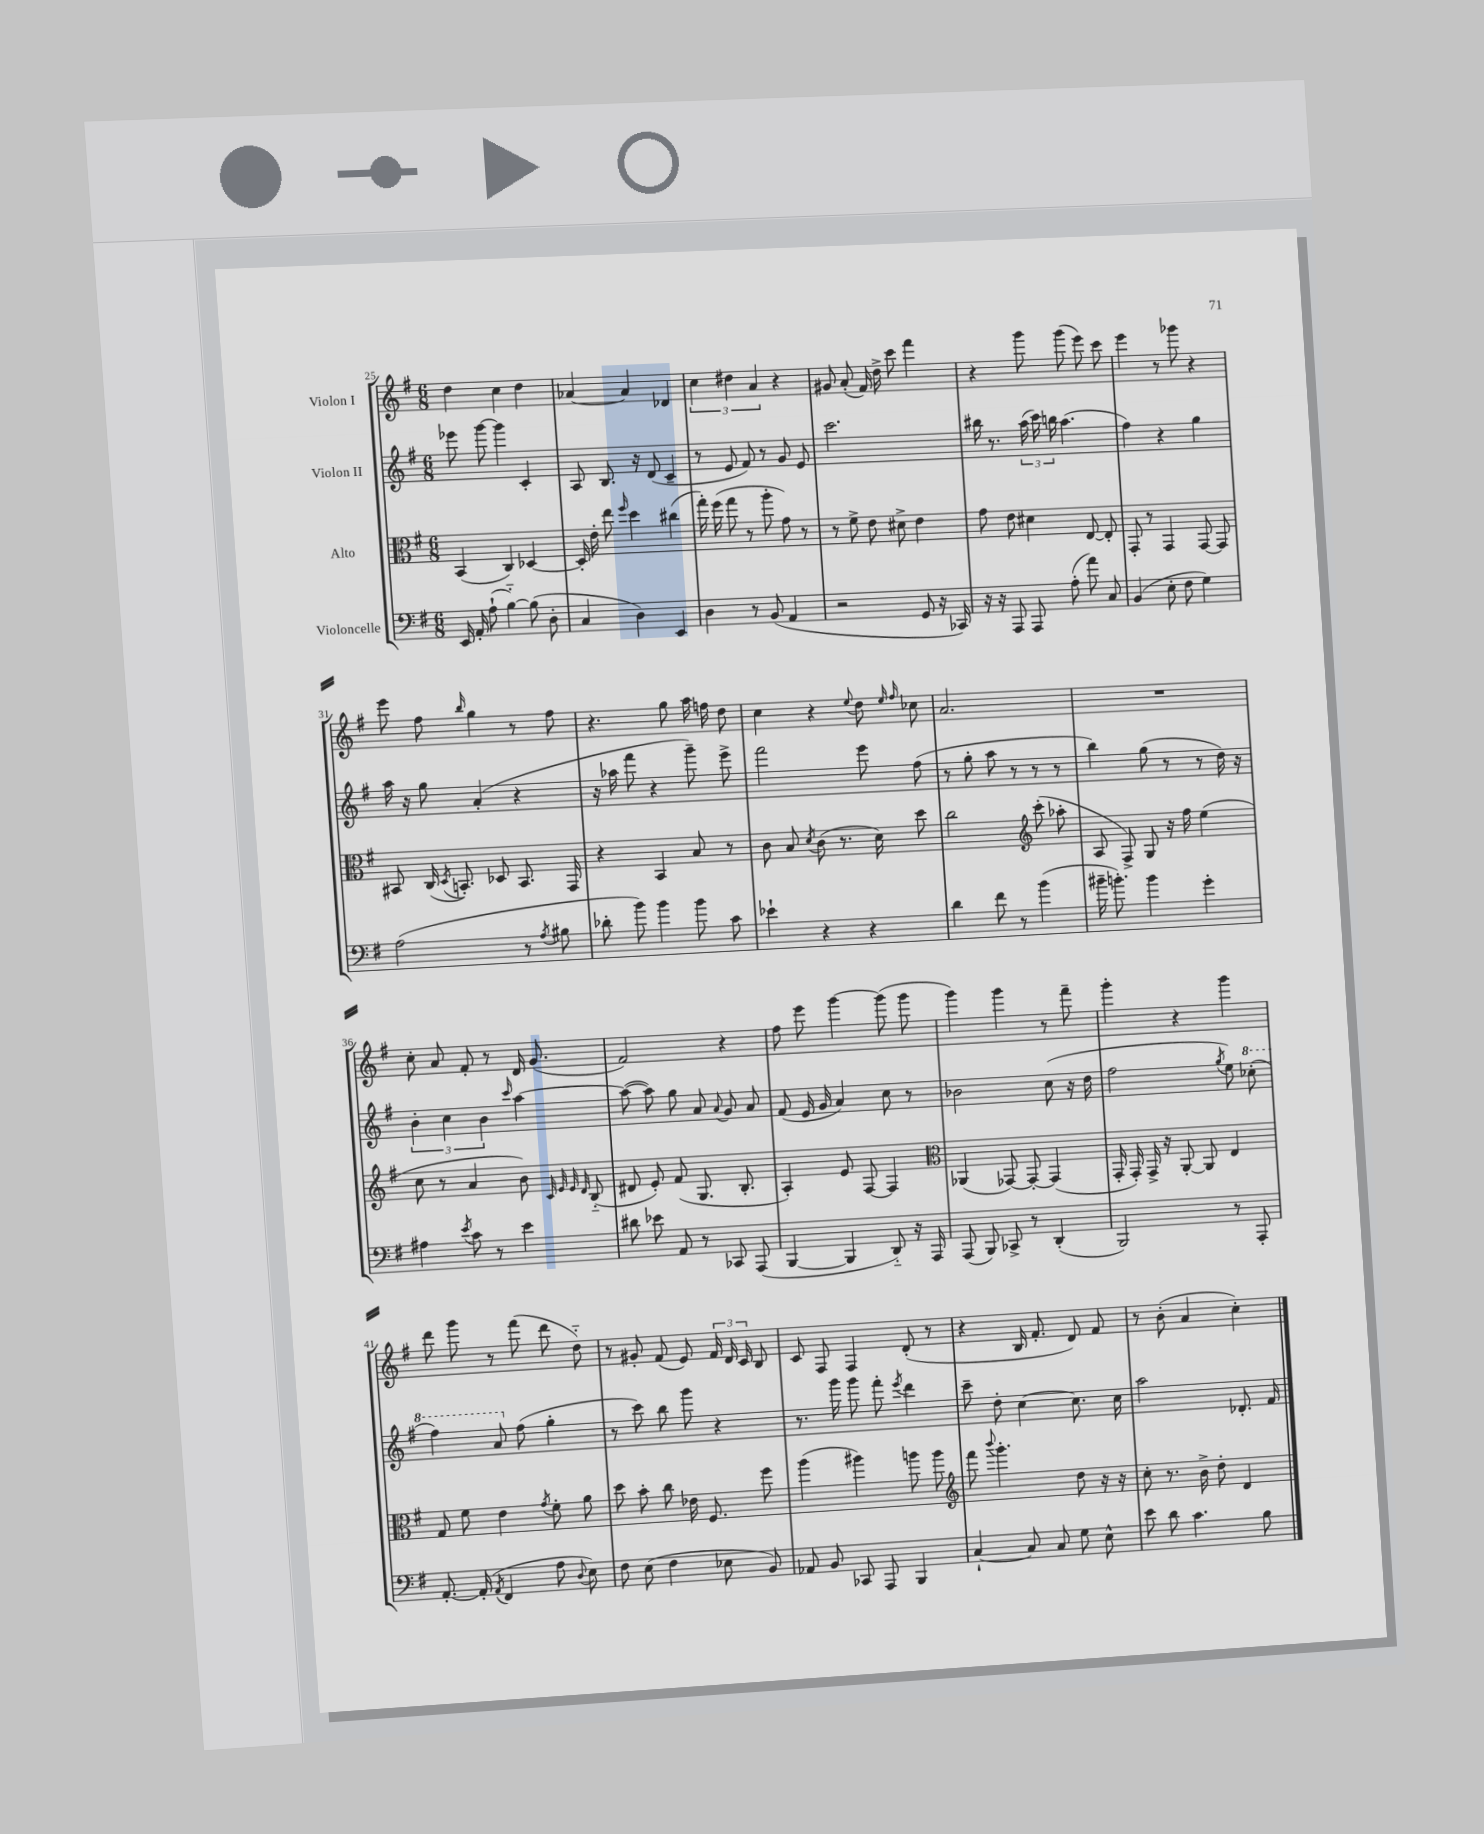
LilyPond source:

<<
\new StaffGroup <<
\new Staff = "s0" \with { instrumentName = "Violon I" } {
    \clef treble \key g \major \numericTimeSignature \time 6/8
    \autoBeamOff d''4 c''4 d''4 |
    aes'4~ aes'4 des'4 |
    \tuplet 3/2 { c''4 dis''4 a'4 } r4 |
    gis'8 a'8-.( fis'16) d''16-> c'''8 fis'''4 |
    r4 g'''8 g'''8( e'''8) c'''8 |
    e'''4 r8 ges'''8 r4 |
    e'''8 fis''8 \grace { b''16 } g''4 r8 fis''8 |
    r4. g''8 a''16 f''16 d''8 |
    c''4 r4 \appoggiatura { e''8 } d''8 \grace { e''16 fis''16 } ces''8 |
    a'2. |
    R2. |
    c''8-. a'8 fis'8-. r8 d'16 g'8.( |
    fis'2) r4 |
    fis''8 e'''8 g'''4~ g'''8( g'''8 |
    g'''4) g'''4 r8 fis'''8-- |
    g'''4-. r4 g'''4 |
    d'''8 g'''8 r8 fis'''8( d'''8 d''8-_) |
    r8 gis'8-. fis'8( e'8) \tuplet 3/2 { fis'16 d'16 c'16 } b8 |
    c'8 fis8 fis4 d'8-.( r8 |
    r4 b16 fis'8.-. d'8) fis'8 |
    r8 b'8-.( a'4 c''4-.) \bar "|." |
}
\new Staff = "s1" \with { instrumentName = "Violon II" } {
    \clef treble \key g \major \numericTimeSignature \time 6/8
    \autoBeamOff ees'''8 g'''8~ g'''4 c'4-. |
    a8 b8. r16 d'8( c'4-- |
    r8 e'8 fis'8) r8 g'8 e'8 |
    c'''2. |
    bis''16 r8. \tuplet 3/2 { a''16( c'''16) b''16 } a''4.( |
    fis''4) r4 g''4 |
    a''16 r16 g''8 a'4-.( r4 |
    r16 aes''16 fis'''8 r4 g'''8--) e'''8-> |
    fis'''2 e'''8 fis''8( |
    r8 g''8-. a''8 r8 r8 r8 |
    b''4) g''8( r8 r8 d''16) r16 |
    \tuplet 3/2 { b'4-. c''4 b'4 } \grace { c'''16 } a''4~ |
    a''8~( a''8) g''8 a'8 \appoggiatura { a'8 } g'8 a'8 |
    fis'8( e'16 g'16 a'4) c''8 r8 |
    bes'2 c''8( r16 d''16 |
    fis''2 \acciaccatura { g''8 } e''8) \ottava #1 ces'''8-.( |
    fis'''4) a''8 \ottava #0 fis''8( g''4-. |
    r8 c'''8) b''8 g'''8 r4 |
    r8. g'''16 g'''8 fis'''8-. \acciaccatura { e'''8 } d'''4 |
    c'''8-- d''8-. c''4~ c''8. c''16 |
    a''2 des'8.-. fis'16 \bar "|." |
}
\new Staff = "s2" \with { instrumentName = "Alto" } {
    \clef alto \key g \major \numericTimeSignature \time 6/8
    \autoBeamOff b,4( c4) des4~ |
    des16-. e'16-. e''8 \grace { fis''16 } d''4 cis''4( |
    g''16-.) fis''16( g''8 r8 a''8-. g'8) r8 |
    r8 fis'8-> e'8 dis'8-> e'4 |
    g'8 e'8 dis'4 e8~ e8-. |
    g,8-. r8 g,4 g,8~ g,8 |
    bis,8 c16( \acciaccatura { d8 } b,8.-.) des8 b,8. g,16 |
    r4 b,4 b8 r8 |
    c'8 b8 \acciaccatura { d'8 } c'8( r8. d'16) d''8 |
    c''2 \clef treble c'''8-.( aes''8-. |
    a8 fis8->) g8 r16 fis''16 e''4( |
    c''8 r8 a'4 b'8) \grace { c'32 e'32 e'32 d'32 } b8-_( |
    dis'8 e'8-.) fis'8( g8. b8.-. |
    a4-.) e'8 fis8~ fis4 |
    \clef alto aes,4( ges,8~) ges,8~-. ges,4( |
    g,16-. g,16-.) g,16-> r16 a,8~-. a,8 e4 |
    g8 fis'8 e'4 \acciaccatura { g'8 } fis'8-. a'8 |
    d''8 b'8-. c''8 ees'16 fis8. fis''8 |
    a''4( ais''4) a''8 a''8 |
    \clef treble fis'''8 \appoggiatura { b'''8 } g'''4.-. d''8 r16 r16 |
    c''8-. r8. b'16-> d''8-. d'4 \bar "|." |
}
\new Staff = "s3" \with { instrumentName = "Violoncelle" } {
    \clef bass \key g \major \numericTimeSignature \time 6/8
    \autoBeamOff e,16 a,16-. a8-!( b4~-_) b8( d8-. |
    c4 d4) e,4 |
    d4 r8 b,8( a,4 |
    r2 g,8 r16 ces,16) |
    r16 r16 a,,8 a,,8 a8-.( a'8) c8 |
    b,4( e8-. fis8 g4) |
    a2( r8 \acciaccatura { a8 } bis8 |
    des'8-. b'8) b'4 b'8 c'8 |
    ees'4-! r4 r4 |
    d'4 fis'8 r8 b'4( |
    bis'16-- b'8.-.) b'4 g'4-. |
    ais4 \acciaccatura { e'8 } c'8 r8 e'4 |
    dis'8 ees'8 a,8 r8 ces,8 a,,8( |
    b,,4~ b,,4 d,8-_) r16 a,,16 |
    a,,8( b,,8) ces,8-> r8 d,4-.( |
    b,,2) r8 a,,8-. |
    a,8.~-. a,16-.( \acciaccatura { a,8 } fis,4 a8 \appoggiatura { d8 } e8) |
    fis8 e8( fis4 ees8 b,8) |
    aes,8 b,8 ces,8 a,,8 b,,4 |
    c4~-! c8 c8 g8 e8-^ |
    e'8 d'8 c'4. b8 \bar "|." |
}
>>
>>
\layout { \context { \Score currentBarNumber = #25 } }
